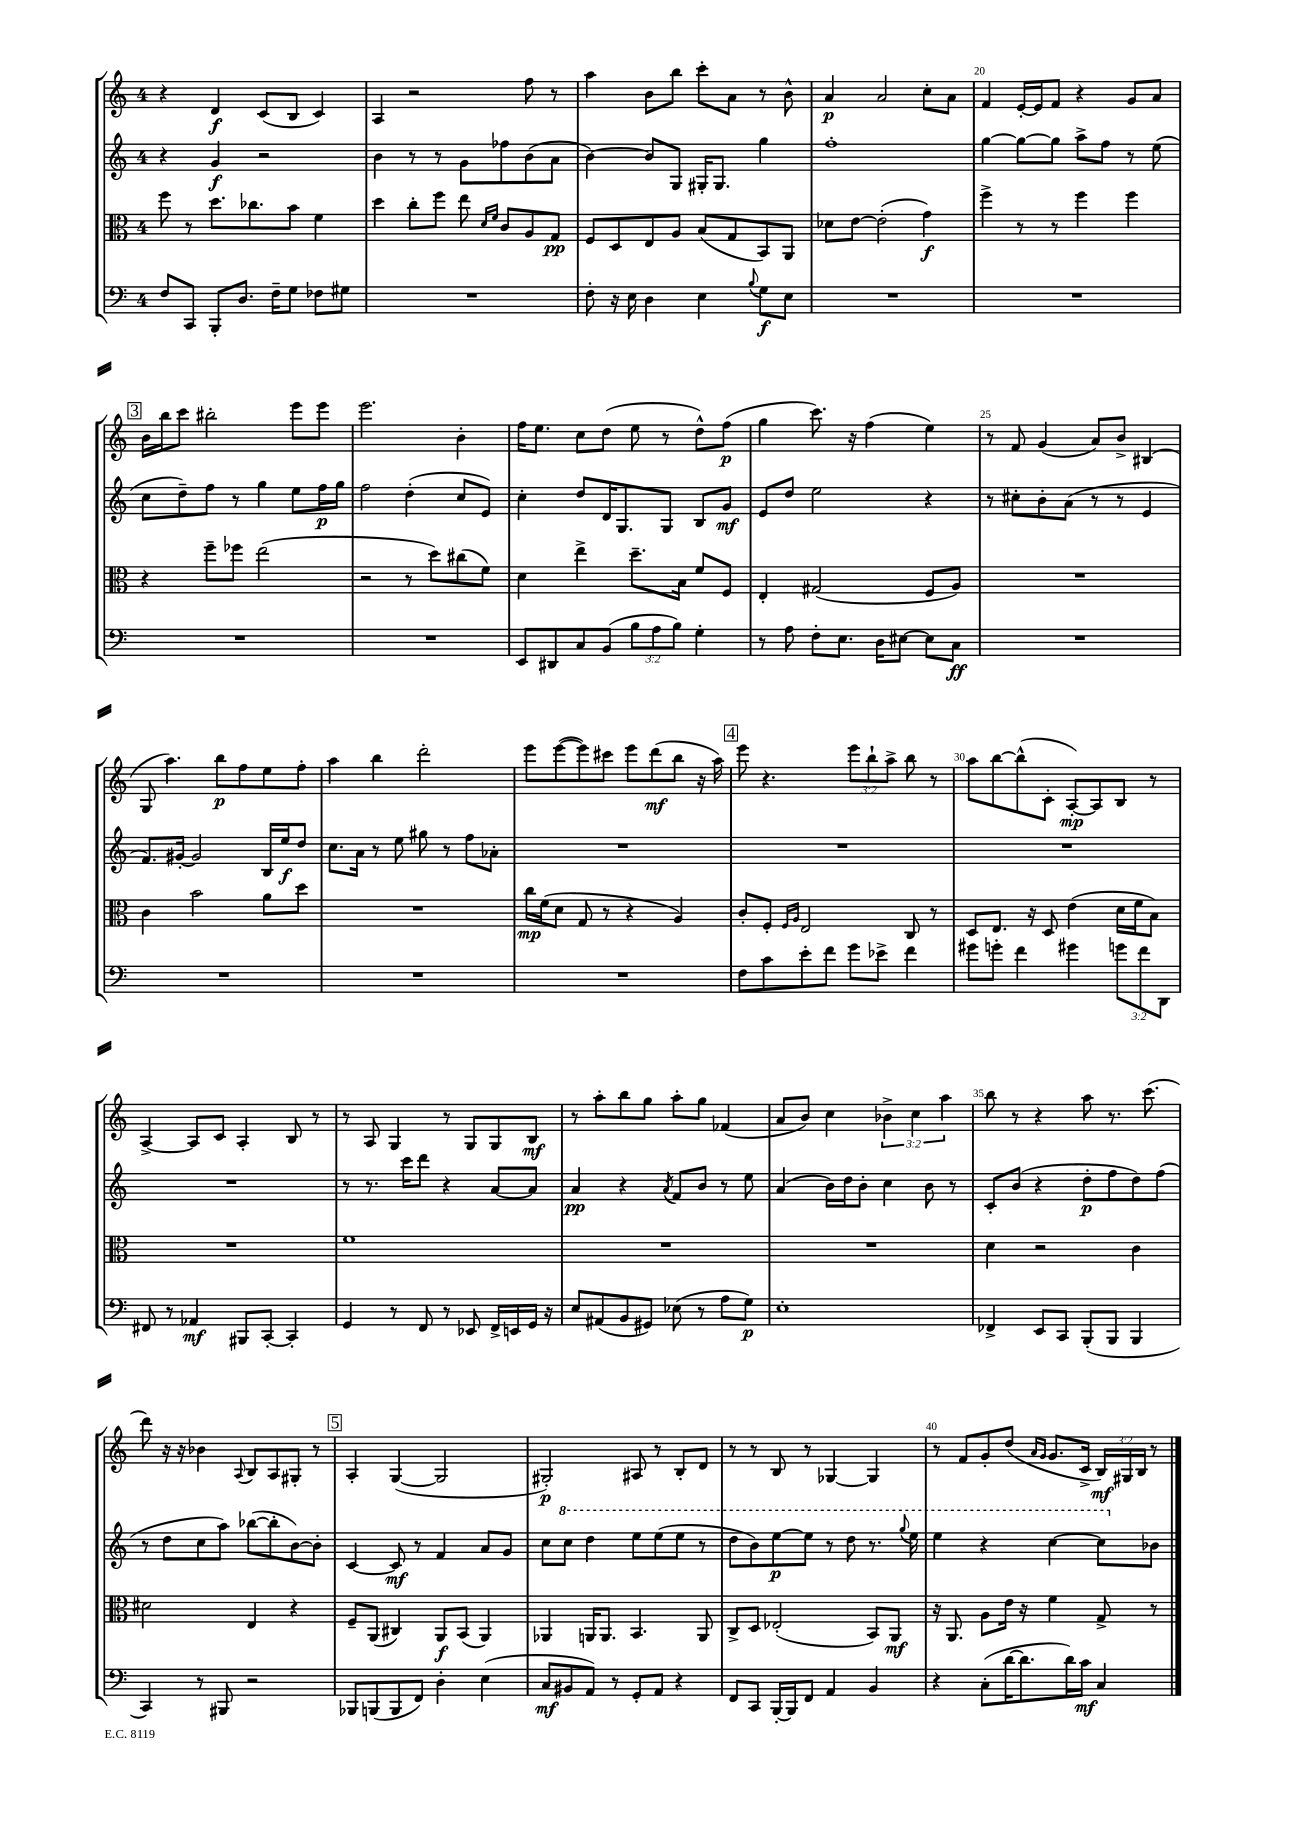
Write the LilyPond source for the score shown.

<<
\new StaffGroup <<
\new Staff = "s0" {
    \clef treble \key c \major \once \override Staff.TimeSignature.style = #'single-digit \time 4/4 \override Staff.TupletNumber.text = #tuplet-number::calc-fraction-text
    r4 d'4\f c'8( b8 c'4) |
    a4 r2 f''8 r8 |
    a''4 b'8 b''8 c'''8-. a'8 r8 b'8-^ |
    a'4\p a'2 c''8-. a'8 |
    f'4 e'16~-. e'16 f'8 r4 g'8 a'8 |
    \mark \markup { \box "3" } b'16 b''16 c'''8 bis''2-. e'''8 e'''8 |
    e'''2. b'4-. |
    f''16 e''8. c''8 d''8( e''8 r8 d''8-^) f''8\p( |
    g''4 c'''8.) r16 f''4( e''4) |
    r8 f'8 g'4( a'8) b'8-> bis4( |
    g8 a''4.) b''8\p f''8 e''8 f''8-. |
    a''4 b''4 d'''2-. |
    e'''8 e'''8~( e'''8) cis'''8 e'''8 d'''8\mf( b''8 r16 a''16) |
    \mark \markup { \box "4" } e'''8 r4. \tuplet 3/2 { e'''8 b''8-! a''8-> } b''8 r8 |
    a''8 b''8~ b''8-^( c'8-. a8~-.\mp) a8 b8 r8 |
    a4~-> a8 c'8 a4-. b8 r8 |
    r8 a8 g4 r8 g8 g8 b8\mf |
    r8 a''8-. b''8 g''8 a''8-. g''8 fes'4( |
    a'8 b'8) c''4 \tuplet 3/2 { bes'4-> c''4 a''4 } |
    b''8 r8 r4 a''8 r8. c'''8.( |
    d'''8) r16 r16 bes'4 \appoggiatura { a8 } b8 a8 gis8-. r8 |
    \mark \markup { \box "5" } a4-. g4~( g2 |
    gis2-.\p) ais8 r8 b8-. d'8 |
    r8 r8 b8 r8 ges4~ ges4 |
    r8 f'8 g'8-. d''8( \grace { a'16 g'16 } g'8. c'16-> \tuplet 3/2 { b16\mf) gis16 b16 } r8 \bar "|." |
}
\new Staff = "s1" {
    \clef treble \key c \major \once \override Staff.TimeSignature.style = #'single-digit \time 4/4
    r4 g'4\f r2 |
    b'4 r8 r8 g'8 fes''8 b'8( a'8 |
    b'4~) b'8 g8 gis16-. gis8. g''4 |
    f''1-. |
    g''4~ g''8~ g''8 a''8-> f''8 r8 e''8( |
    \mark \markup { \box "3" } c''8 d''8--) f''8 r8 g''4 e''8 f''16\p g''16 |
    f''2 d''4-.( c''8 e'8) |
    c''4-. d''8 d'16 g8. g8 b8 g'8\mf |
    e'8 d''8 e''2 r4 |
    r8 cis''8-. b'8-. a'8( r8 r8 e'4 |
    f'8.) gis'16~-. gis'2 b16 e''16\f d''8 |
    c''8. a'16 r8 e''8 gis''8 r8 f''8 aes'8-. |
    R1 |
    \mark \markup { \box "4" } R1 |
    R1 |
    R1 |
    r8 r8. c'''16 d'''8 r4 a'8~ a'8 |
    a'4\pp r4 \acciaccatura { a'8 } f'8 b'8 r8 e''8 |
    a'4( b'16) d''16 b'8-. c''4 b'8 r8 |
    c'8-. b'8( r4 d''8-.\p f''8 d''8) f''8( |
    r8 d''8 c''8 a''8) bes''8~( bes''8-. b'8~) b'8-. |
    \mark \markup { \box "5" } c'4~ c'8\mf r8 f'4 a'8 g'8 |
    c''8 \ottava #1 c'''8 d'''4 e'''8 e'''8( e'''8 r8 |
    d'''8 b''8) e'''8~\p e'''8 r8 d'''8 r8. \appoggiatura { g'''8 } e'''16 |
    e'''4 r4 c'''4~ c'''8 \ottava #0 bes'8 \bar "|." |
}
\new Staff = "s2" {
    \clef alto \key c \major \once \override Staff.TimeSignature.style = #'single-digit \time 4/4
    f''8 r8 d''8. ces''8. b'8 f'4 |
    d''4 c''8-. f''8 e''8 \grace { d'16 f'16 } c'8 a8 g8\pp |
    f8 d8 e8 a8 b8( g8 b,8) a,8 |
    des'8 e'8~ e'2-.( g'4\f) |
    f''4-> r8 r8 f''4 f''4 |
    \mark \markup { \box "3" } r4 f''8-- fes''8 e''2( |
    r2 r8 d''8) cis''8( f'8) |
    d'4 e''4-> d''8.-- b16 f'8 f8 |
    e4-. gis2( f8 a8) |
    R1 |
    c'4 b'2 a'8 d''8 |
    R1 |
    c''16\mp f'16( d'8 g8 r8 r4 a4) |
    \mark \markup { \box "4" } c'8-. f8-. \grace { f16 a16 } e2 c8 r8 |
    d8 e8. r16 d8 e'4( d'16 f'16 b8) |
    R1 |
    f'1 |
    R1 |
    R1 |
    d'4 r2 c'4 |
    dis'2 e4 r4 |
    \mark \markup { \box "5" } f8-- a,8( cis4) a,8\f b,8( a,4) |
    aes,4 a,16 a,8. b,4. a,8 |
    c8-> d8 ees2-.( b,8) a,8\mf |
    r16 a,8. a8 e'16 r16 f'4 g8-> r8 \bar "|." |
}
\new Staff = "s3" {
    \clef bass \key c \major \once \override Staff.TimeSignature.style = #'single-digit \time 4/4 \override Staff.TupletNumber.text = #tuplet-number::calc-fraction-text
    f8 c,8 b,,8-. d8. f16-- g8 fes8 gis8 |
    R1 |
    f8-. r16 e16 d4 e4 \appoggiatura { b8 } g8\f e8 |
    R1 |
    R1 |
    \mark \markup { \box "3" } R1 |
    R1 |
    e,8 dis,8 c8 b,8( \tuplet 3/2 { b8 a8 b8) } g4-. |
    r8 a8 f8-. e8. d16 eis8~ eis8 c8\ff |
    R1 |
    R1 |
    R1 |
    R1 |
    \mark \markup { \box "4" } f8 c'8 e'8-. f'8 g'8 ees'8-> f'4 |
    gis'8 g'8-. f'4 gis'4 \tuplet 3/2 { g'8 f'8 d,8 } |
    fis,8 r8 aes,4\mf bis,,8 c,8~-. c,4-. |
    g,4 r8 f,8 r8 ees,8 f,16-> e,16 g,16 r16 |
    e8 ais,8( b,8 gis,8) ees8( r8 a8 g8\p) |
    e1-. |
    fes,4-> e,8 c,8 b,,8-.( b,,8 b,,4 |
    c,4) r8 bis,,8 r2 |
    \mark \markup { \box "5" } bes,,8 b,,8( b,,8 f,8) d4-. e4( |
    c8\mf bis,8 a,8) r8 g,8-. a,8 r4 |
    f,8 c,8 b,,16~-. b,,16 f,8 a,4 b,4 |
    r4 c8-.( d'16~ d'8. d'16) c'16\mf c4 \bar "|." |
}
>>
>>
\layout { \context { \Score currentBarNumber = #16 \override BarNumber.break-visibility = ##(#f #t #t) barNumberVisibility = #(every-nth-bar-number-visible 5) } }
